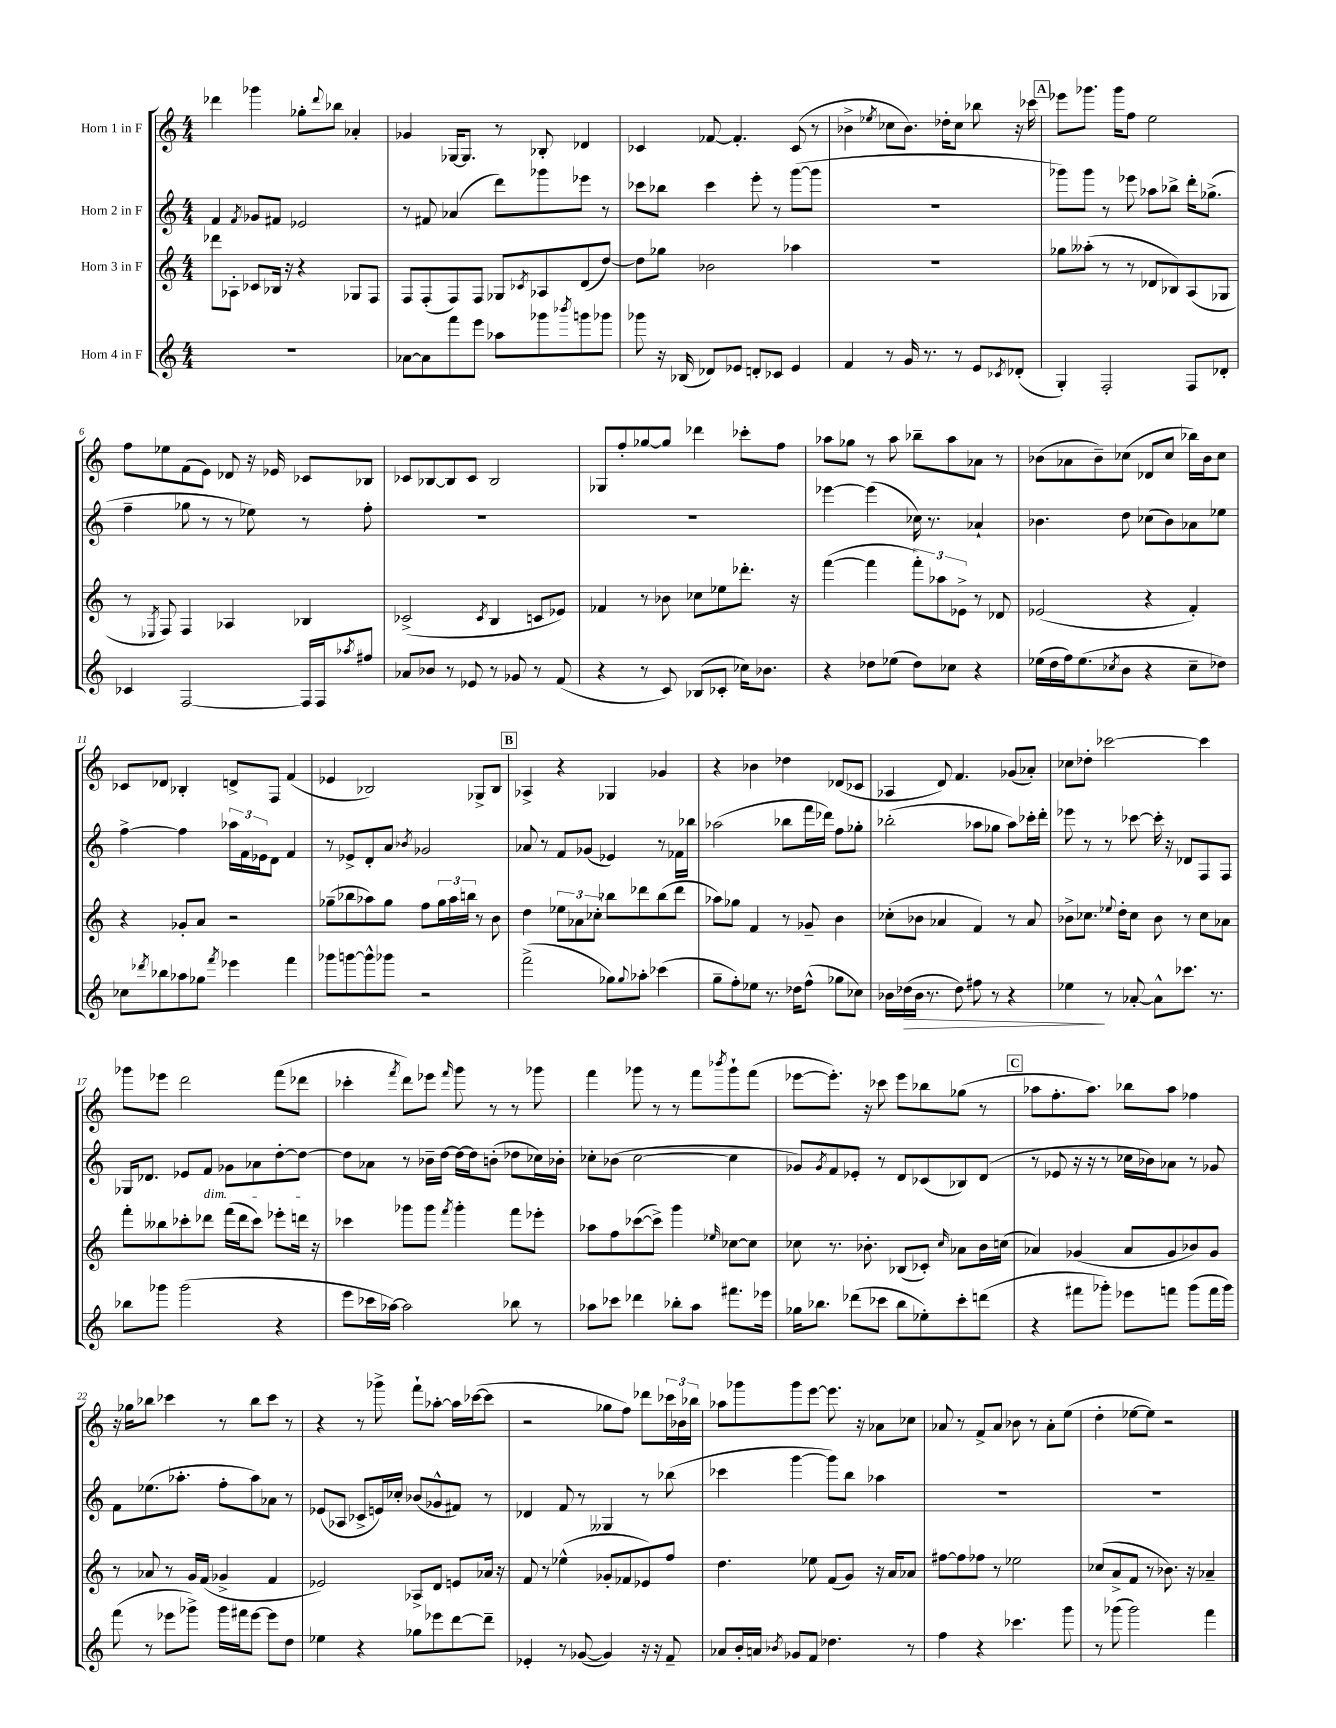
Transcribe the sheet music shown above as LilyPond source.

<<
\new StaffGroup <<
\new Staff = "s0" \with { instrumentName = "Horn 1 in F" } {
    \clef treble \key c \major \numericTimeSignature \time 4/4
    des'''4 ges'''4 ges''8-. \appoggiatura { des'''8 } bes''8 aes'4-. |
    ges'4 ges16~ ges8. r8 bes8-. des'4 |
    ces'4 fes'8~ fes'4.-. ces'8( r8 |
    bes'4-> \acciaccatura { ees''8 } ces''8 bes'8.) des''16-. ces''8 bes''8 r16 ces'''16 |
    \mark \markup { \box "A" } ees'''8 ges'''8. ges'''16 f''8 e''2 |
    f''8 ees''8 f'8( e'8) des'8 r16 ees'16 ces'8 bes8 |
    ces'8 bes8~ bes8 ces'8 bes2 |
    ges8 f''8-. ges''8~ ges''8 des'''4 ces'''8-. f''8 |
    aes''8 ges''8 r8 aes''8 bes''8-- aes''8 aes'8 r8 |
    bes'8( aes'8 bes'8--) ces''8( des'8 ces''8 bes''16) bes'16 ces''8 |
    ces'8 des'8 bes4-. d'8-> f8 f'4( |
    ees'4 bes2) ges8-> bes8 |
    \mark \markup { \box "B" } aes4-> r4 ges4 ges'4 |
    r4 bes'4 des''4 des'8( ces'8 |
    aes4 d'8) f'4. ges'8( aes'8-.) |
    ces''8 des''8-. ces'''2~ ces'''4 |
    ges'''8 ees'''8 d'''2 f'''8( des'''8 |
    ces'''4-. \acciaccatura { f'''8 } d'''8) ees'''8 \grace { f'''16 } g'''8 r8 r8 ges'''8 |
    f'''4 ges'''8 r8 r8 f'''8 \acciaccatura { bes'''8 } ges'''8-! f'''8( |
    ees'''8~ ees'''8.-.) r16 ces'''8 ees'''8 bes''8 ges''8( r8 |
    \mark \markup { \box "C" } aes''8 f''8.-. aes''8.) bes''8 aes''8 fes''4 |
    r16 ges''16 bes''8 ces'''4 r8 bes''8 ces'''8 r8 |
    r4 r8 ges'''8-> f'''8-! aes''8~-. aes''16 ces'''16~( ces'''8 |
    r2 ges''8 f''8) des'''8 \tuplet 3/2 { ces'''16 bes'16 bes''16 } |
    aes''8 ges'''8 ges'''8 e'''8~ e'''8. r16 aes'8 ces''8 |
    aes'8 r8 f'8-> aes'8 bes'8 r8 aes'8-. e''8( |
    d''4-. ees''8~ ees''8) r2 \bar "|." |
}
\new Staff = "s1" \with { instrumentName = "Horn 2 in F" } {
    \clef treble \key c \major \numericTimeSignature \time 4/4
    f'4 \acciaccatura { f'8 } ges'8 fis'8 ees'2 |
    r8 fis'8 aes'4( d'''8) ges'''8 ees'''8 r8 |
    ces'''8 bes''8 ces'''4 e'''8-. r8 g'''8~( g'''8 |
    R1 |
    \mark \markup { \box "A" } ges'''8) ges'''8 r8 ees'''8 aes''8 bes''8-> d'''16-. ges''8.->( |
    f''4-- ges''8 r8 r8 ees''8) r8 f''8-. |
    R1 |
    R1 |
    ees'''4~ ees'''4( ces''16) r8. aes'4-! |
    bes'4. d''8 ces''8( bes'8) aes'8 ees''8 |
    f''4~-> f''4 \tuplet 3/2 { aes''16 f'16 ees'16 } d'8 f'4 |
    r8 ees'8-> d'8-. a'8 \acciaccatura { bes'8 } ges'2 |
    \mark \markup { \box "B" } aes'8 r8 f'8 ges'8( ees'4) r8 fes'16 bes''16 |
    aes''2( bes''8 f'''16 des'''16) f''8 ges''8-. |
    bes''2-.( aes''8 ges''8 aes''8) ces'''16-. d'''16-. |
    ees'''8 r8 r8 ces'''8~ ces'''16-. r16 des'8 f8 f8 |
    ges16 des'8. ees'8 f'8\dim ges'8 aes'8 d''8~-. d''8~\! |
    d''8 aes'8 r8 bes'16-- d''16~ d''16~ d''16 b'8-.( des''8 ces''16) bes'16-. |
    ces''8-. bes'8( ces''2~ ces''4 |
    ges'8) \acciaccatura { ges'8 } f'8 ees'8-. r8 d'8 ces'8( bes8) d'8( |
    \mark \markup { \box "C" } r8 ees'8 r16 r16 r8 ces''16 bes'16) aes'8 r8 ges'8 |
    f'8 ees''8.( aes''8.-. f''8-. aes''8) aes'8 r8 |
    ees'8( aes8 ces'8-> e'16) ces''16-. bes'8( ges'8-^ fis'8) r8 |
    des'4 f'8 r8 geses4 r8 bes''8( |
    ces'''4 g'''4~ g'''8) b''8 aes''4 |
    R1 |
    R1 \bar "|." |
}
\new Staff = "s2" \with { instrumentName = "Horn 3 in F" } {
    \clef treble \key c \major \numericTimeSignature \time 4/4
    des'''8 aes8-. ces'8 bes16 r16 r4 ges8 f8 |
    f8 f8-.( f8) f8 ges8 \acciaccatura { ces'8 } aes8 d'8( d''8~) |
    d''8 ges''8 bes'2 aes''4 |
    R1 |
    \mark \markup { \box "A" } ges''8 aeses''8-.( r8 r8 des'8 bes8) a8( ges8 |
    r8 \acciaccatura { ees8 } f8) f4 aes4 bes4 |
    ces'2->( \acciaccatura { ces'8 } b4 c'8 ees'8) |
    fes'4 r8 bes'8 ces''8 ees''8 des'''8.-. r16 |
    f'''4~( f'''4 \tuplet 3/2 { f'''8-.) aes''8 ees'8-> } r8 des'8 |
    ees'2( r4 f'4-.) |
    r4 ges'8-. a'8 r2 |
    ges''8--( bes''8 aes''8) ges''8 f''8 \tuplet 3/2 { ges''16 aes''16 b''16 } r8 b'8 |
    \mark \markup { \box "B" } d''4 \tuplet 3/2 { ees''8 aes'8 ces''8-. } bes''8 des'''8 bes''8( des'''8 |
    aes''8) ges''8 f'4 r8 ges'8-- b'4 |
    ces''8-.( bes'8 aes'4 f'4) r8 aes'8 |
    bes'8-> ces''8. \appoggiatura { ees''8 } d''16-. ces''8 bes'8 r8 ces''8 aes'8 |
    f'''8-. beses''8 ces'''8-. des'''8 f'''16( des'''16 ces'''8) ees'''8-. d'''16 r16 |
    ces'''4 ges'''8 ges'''8 \acciaccatura { f'''8 } ges'''4-. f'''8 ees'''8-. |
    aes''8 f''8 ces'''8~( ces'''8->) g'''4 \grace { ees''16 } ces''8~ ces''8 |
    ces''8 r8. bes'8.-. bes8( ces'8-.) \grace { ces''16 } aes'8 bes'16 c''16( |
    \mark \markup { \box "C" } aes'4) ges'4( aes'8 ges'8 bes'8) ges'8 |
    r8 aes'8 r8 g'16 f'16( ges'4-> f'4 |
    ees'2) aes8-> d'8 e'8 aes'16 r16 |
    f'8 r8 ees''4-^( ges'8-. fes'8 ees'8) f''8 |
    d''4. ees''8 f'8( g'8) r16 a'16 aes'8 |
    fis''8~ fis''8 fes''8 r8 ees''2 |
    ces''8( a'8-> f'8 r8 bes'8.) r16 aes'4-- \bar "|." |
}
\new Staff = "s3" \with { instrumentName = "Horn 4 in F" } {
    \clef treble \key c \major \numericTimeSignature \time 4/4
    R1 |
    aes'8~ aes'8 f'''8 e'''8 aes''8 ges'''8 \acciaccatura { bes'''8 } g'''8 ges'''8 |
    ges'''8 r16 bes16( des'8) ees'8 d'8-. ces'8 ees'4 |
    f'4 r8 g'16 r8. r8 e'8 \acciaccatura { ces'8 } des'8-.( |
    \mark \markup { \box "A" } g4-.) f2-. f8 des'8-. |
    ces'4 f2~ f16 f16 \acciaccatura { aes''8 } fis''8 |
    aes'8 bes'8 r8 ees'8 r8 ges'8 r8 f'8( |
    r4 r8 c'8) bes8( ces'8-. ces''16) bes'8. |
    r4 des''8 ees''8( des''8) ces''8 r4 |
    ees''16( d''16 f''16) ees''8.( \acciaccatura { ces''8 } b'8 r4 ces''8-- des''8) |
    ces''8 \acciaccatura { des'''8 } bes''8 aes''8 ges''8 \acciaccatura { f'''8 } ees'''4 f'''4 |
    ges'''8 g'''8~ g'''8-^ ges'''8 r2 |
    \mark \markup { \box "B" } f'''2->( ges''8) \appoggiatura { ges''8 } aes''8-. ces'''4( |
    g''8-- f''8-.) ees''8 r8. des''16 f''8-^( ges''8 ces''8) |
    bes'16 des''16\>( bes'16 r8. des''8) fis''8 r8 r4 |
    ees''4\! r8 aes'8~-. aes'8-^ ces'''8. r8. |
    bes''8 ges'''8 ges'''2( r4 |
    e'''8 ces'''16 aes''16~) aes''2 bes''8 r8 |
    aes''8 ces'''8 des'''4 bes''8-. aes''8 fis'''8. ees'''16 |
    ges''16 bes''8. des'''8( ces'''8 bes''8 ees''8-.) ces'''8-. d'''8( |
    \mark \markup { \box "C" } r4 fis'''8 ges'''8-.) ees'''8 f'''8 ges'''8( f'''16 ges'''16) |
    f'''8( r8 ees'''8 ges'''8->) ges'''16 fis'''16 ees'''8~ ees'''8 d''8 |
    ees''4 r4 ges''8 ees'''8 d'''8~ d'''8-- |
    ees'4-. r8 ges'8~( ges'4) r16 r16 f'8-- |
    aes'8 b'16-. a'16 \acciaccatura { bes'8 } ges'8 f'8 des''4. r8 |
    f''4 r4 ces'''4. g'''8 |
    r8 ges'''8( ges'''2) f'''4 \bar "|." |
}
>>
>>
